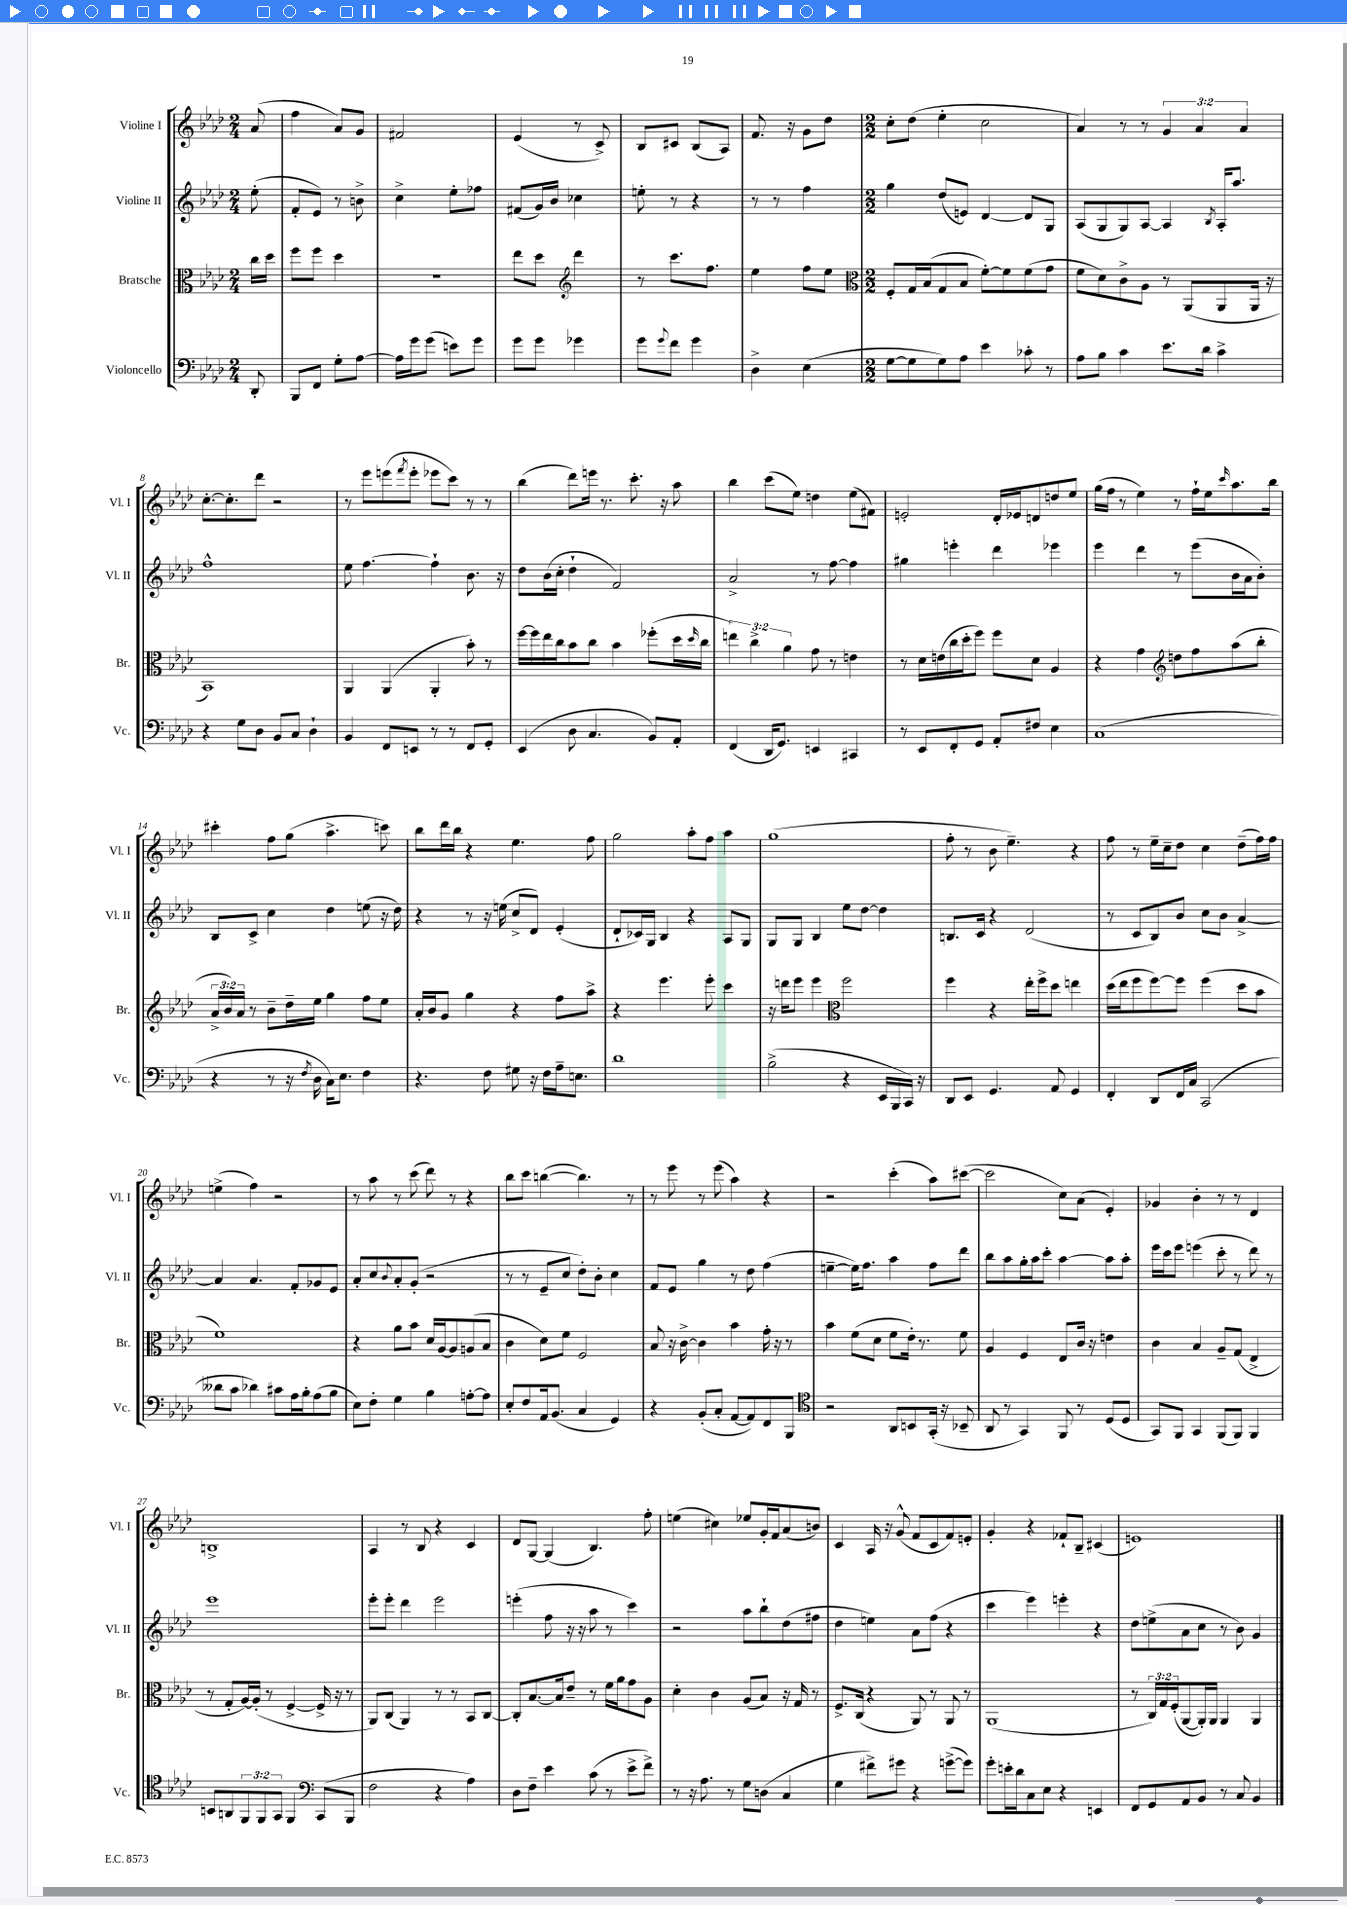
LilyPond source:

<<
\new StaffGroup <<
\new Staff = "s0" \with { instrumentName = "Violine I" shortInstrumentName = "Vl. I" } {
    \clef treble \key aes \major \numericTimeSignature \time 2/4 \override Staff.TupletNumber.text = #tuplet-number::calc-fraction-text \partial 8
    aes'8( |
    f''4 aes'8) g'8 |
    fis'2 |
    ees'4( r8 c'8->) |
    bes8 cis'8 bes8( aes8) |
    f'8. r16 g'8 des''8 |
    \numericTimeSignature \time 2/2 c''8-. des''8( ees''4-. c''2 |
    aes'4) r8 r8 \tuplet 3/2 { g'4 aes'4 aes'4 } |
    c''8.~-. c''8.-. des'''8 r2 |
    r8 ees'''8 e'''8( \acciaccatura { f'''8 } e'''8-. ees'''8 c'''8) r8 r8 |
    bes''4( des'''8) e'''16 r8. c'''8.-. r16 aes''8 |
    bes''4 c'''8( ees''8) d''4 ees''8( fis'8) |
    e'2-. des'16-. ees'16 d'8 d''8 ees''8 |
    g''16( f''16 r8 ees''4) r8 f''16-! ees''16 \grace { c'''16 } aes''8. bes''16 |
    cis'''4-. f''8 g''8( aes''4.-> c'''8) |
    bes''8 des'''16 bes''16 r4 ees''4. f''8 |
    g''2 aes''8-. f''8 aes''4 |
    g''1( |
    f''8-. r8 bes'8 ees''4.--) r4 |
    f''8 r8 ees''16-- c''16-- des''8 c''4 des''8--( f''16) f''16 |
    e''4->( f''4) r2 |
    r8 aes''8 r8 c'''8( des'''8) r8 r4 |
    bes''8 c'''8 b''4~( b''4.) r8 |
    r8 ees'''8 r8 ees'''8( aes''4) r4 |
    r2 c'''4-.( aes''8) cis'''8~( |
    cis'''2 c''8) aes'8( ees'4-.) |
    ges'4 bes'4-. r8 r8 des'4 |
    b1-> |
    aes4 r8 bes8 r4 c'4 |
    des'8 g8~ g4( bes4.) f''8-. |
    e''4( cis''4) ees''8 g'16-. f'16 aes'8( b'8) |
    c'4 aes16 r16 g'8-^( f'8 c'8 f'8) e'8-. |
    g'4-. r4 fes'8-! bes8-- cis'4( |
    e'1) \bar "|." |
}
\new Staff = "s1" \with { instrumentName = "Violine II" shortInstrumentName = "Vl. II" } {
    \clef treble \key aes \major \numericTimeSignature \time 2/4 \partial 8
    ees''8-.( |
    f'8-. ees'8) r8 b'8-> |
    c''4-> ees''8-. fes''8 |
    fis'8( g'16) bes'16 ces''4 |
    e''8-. r8 r4 |
    r8 r8 f''4 |
    \numericTimeSignature \time 2/2 g''4 des''8( e'8) des'4~ des'8 g8 |
    aes8( g8 g8) aes8~ aes4 \acciaccatura { bes8 } aes16-. aes''8. |
    f''1-^ |
    ees''8 f''4.~ f''4-! bes'8. r16 |
    des''8 bes'16( c''16-. des''4-! f'2) |
    aes'2-> r8 f''8~ f''4 |
    gis''4 e'''4-. des'''4 ees'''4 |
    ees'''4 des'''4 r8 ees'''8( bes'16 aes'16 bes'8-.) |
    bes8 c'8-> c''4 des''4 e''8( r16 des''16) |
    r4 r8 r16 e''16( c''8-> des'8) ees'4-.( |
    des'8-! ces'16) g16 bes4 r4 aes8 g8 |
    g8 g8 bes4 ees''8 des''8~ des''4 |
    b8. c'16 r4 des'2( |
    r8 c'8 bes8) bes'8 c''8 bes'8 aes'4~-> |
    aes'4 aes'4. f'8-. ges'8 ees'8 |
    aes'8-. c''8 \appoggiatura { bes'8 } aes'8-. g'8-.( r2 |
    r8 r8 ees'8-- c''8 des''8-.) bes'8-. c''4 |
    f'8 ees'8 g''4 r8 des''8 f''4( |
    e''4~-- e''16) f''8. aes''4 f''8 des'''8 |
    bes''8 aes''8 g''16-. aes''16 c'''8-. aes''4~ aes''8 aes''8-. |
    ees'''16 c'''16 ees'''8 e'''4( c'''8-. r8 des'''8) r8 |
    ees'''1 |
    ees'''8-. ees'''8-. des'''4 ees'''2 |
    e'''4-.( f''8 r16 r16 aes''8 r8 c'''4) |
    r2 aes''8 bes''8-! des''8( fis''8 |
    des''4 e''4) aes'8 f''8( r4 |
    c'''4 ees'''4) e'''4-. r4 |
    des''8 e''8->( aes'8 c''8 r8 bes'8) g'4 \bar "|." |
}
\new Staff = "s2" \with { instrumentName = "Bratsche" shortInstrumentName = "Br." } {
    \clef alto \key aes \major \numericTimeSignature \time 2/4 \override Staff.TupletNumber.text = #tuplet-number::calc-fraction-text \partial 8
    c''16 des''16 |
    f''8 f''8 des''4 |
    r2 |
    ees''8 des''8 \clef treble des'''4 |
    r8 c'''8. f''8. |
    ees''4 f''8 ees''8 |
    \numericTimeSignature \time 2/2 \clef alto f8-. g16 bes16( g8 bes8 f'8~-.) f'8 f'8( g'8 |
    f'8 des'8) c'8-> aes8 r8 aes,8( aes,8 aes,16 r16 |
    bes,1) |
    aes,4 aes,4( aes,4-. bes'8-.) r8 |
    f''16~ f''16 ees''16 c''16 bes'8 c''8 bes'4 fes''8-.( des''16 \grace { des''16 } c''16 |
    \tuplet 3/2 { e''4) c''4-> aes'4 } g'8 r8 e'4 |
    r8 des'16 e'16( c''16 des''16-. f''8) f''8 des'8 aes4 |
    r4 g'4 \clef treble d''8 f''8 aes''8( bes''8-. |
    \tuplet 3/2 { aes'16-> bes'16) aes'16 } r8 bes'8-- des''16-- ees''16 g''4 f''8 ees''8 |
    aes'16-. bes'16 g'8 g''4 r4 f''8 aes''8-> |
    r4 ees'''4. ees'''8-. c'''4 |
    r16 d'''16 ees'''8 ees'''4 \clef alto f''2 |
    f''4 r4 ees''16-. f''16-> des''8 e''4 |
    des''16( ees''16 f''8 f''8~) f''8 f''4( des''8 bes'8 |
    f'1) |
    r4 aes'8 bes'8 des'16 aes16~ aes8 a8( bes8 |
    c'4 des'8) f'8 f2 |
    bes8 r16 c'16~-> c'4 bes'4 g'16-. r16 r8 |
    bes'4 f'8( des'8 f'8 ees'16-.) r8. f'8 |
    aes4 f4 ees8 c'16 r16 e'4 |
    c'4 bes4 aes8-- g8( ees4-> |
    r8 g8-. aes16~) aes16-.( r8 f4~-> f16-> r16 r8 |
    aes,8) c8( aes,4) r8 r8 bes,8 c8~ |
    c8-. bes8.~ bes16 ees'8-- r8 f'16 aes'16 g'8 aes8 |
    des'4-. c'4 aes8( bes8) r16 g16 r8 |
    f8.-> c16( r4 aes,8) r8 aes,8 r8 |
    aes,1( |
    r8 \tuplet 3/2 { c16) g16 f16-.( } aes,8~ aes,16-.) aes,16 aes,4 aes,4 \bar "|." |
}
\new Staff = "s3" \with { instrumentName = "Violoncello" shortInstrumentName = "Vc." } {
    \clef bass \key aes \major \numericTimeSignature \time 2/4 \override Staff.TupletNumber.text = #tuplet-number::calc-fraction-text \partial 8
    des,8-. |
    bes,,8 f,8 g8-. aes8~ |
    aes16 g'16 g'8( e'8) g'8 |
    g'8 g'8 ges'4 |
    g'8 \appoggiatura { g'8 } f'8 g'4 |
    des4-> ees4( |
    \numericTimeSignature \time 2/2 g8~ g8 g8) aes8 ees'4 ces'8-. r8 |
    aes8 bes8 c'4 ees'8. des'16 c'4-> |
    r4 g8 des8 bes,8 c8 des4-! |
    bes,4 f,8 e,8 r8 r8 f,8 g,8-. |
    ees,4( des8 c4. bes,8) aes,8-. |
    f,4( des,16 g,8.) e,4 cis,4 |
    r8 ees,8 f,8-. g,8 aes,8-. fis8 ees4 |
    c1( |
    r4 r8 r16 \acciaccatura { f8 } des16 c16) ees8. f4 |
    r4. f8 gis8 r16 f16 aes16-- e8. |
    des'1 |
    bes2->( r4 ees,16 bes,,16 c,16) r16 |
    des,8 ees,8 g,4. aes,8 g,4 |
    f,4-. des,8 f,16 c16 c,2( |
    deses'8 c'8 des'4) cis'8 aes16 bes16-. aes8( bes8 |
    ees8) f8-. g4 bes4 a8~-. a8 |
    ees8-. f8 aes,16 bes,8.( c4 g,4) |
    r4 bes,8-.( c8-. aes,8~ aes,8) f,8 bes,,8 |
    \clef tenor r2 aes,8 b,8 g,16-.( r16 bes,8-- |
    aes,8 r8 g,4) f,8 r8 des8( des8 |
    g,8) f,8 g,4 f,8( f,8) f,4 |
    b,8 a,8 \tuplet 3/2 { f,8 f,8 g,8 } f,4 \clef bass c,8( bes,,8 |
    f2 r4 aes4) |
    des8 f8-- ees'4 c'8( r8 ees'8-> f'8->) |
    r8 r16 aes8. r8 g8 d8( c4 |
    g4 fis'8->) gis'8 r4 g'8~->( g'8) |
    g'8-. e'16-. des'16 c8 ees8 r4 e,4 |
    f,8 g,8 aes,8 bes,8 r8 c8 bes,4 \bar "|." |
}
>>
>>
